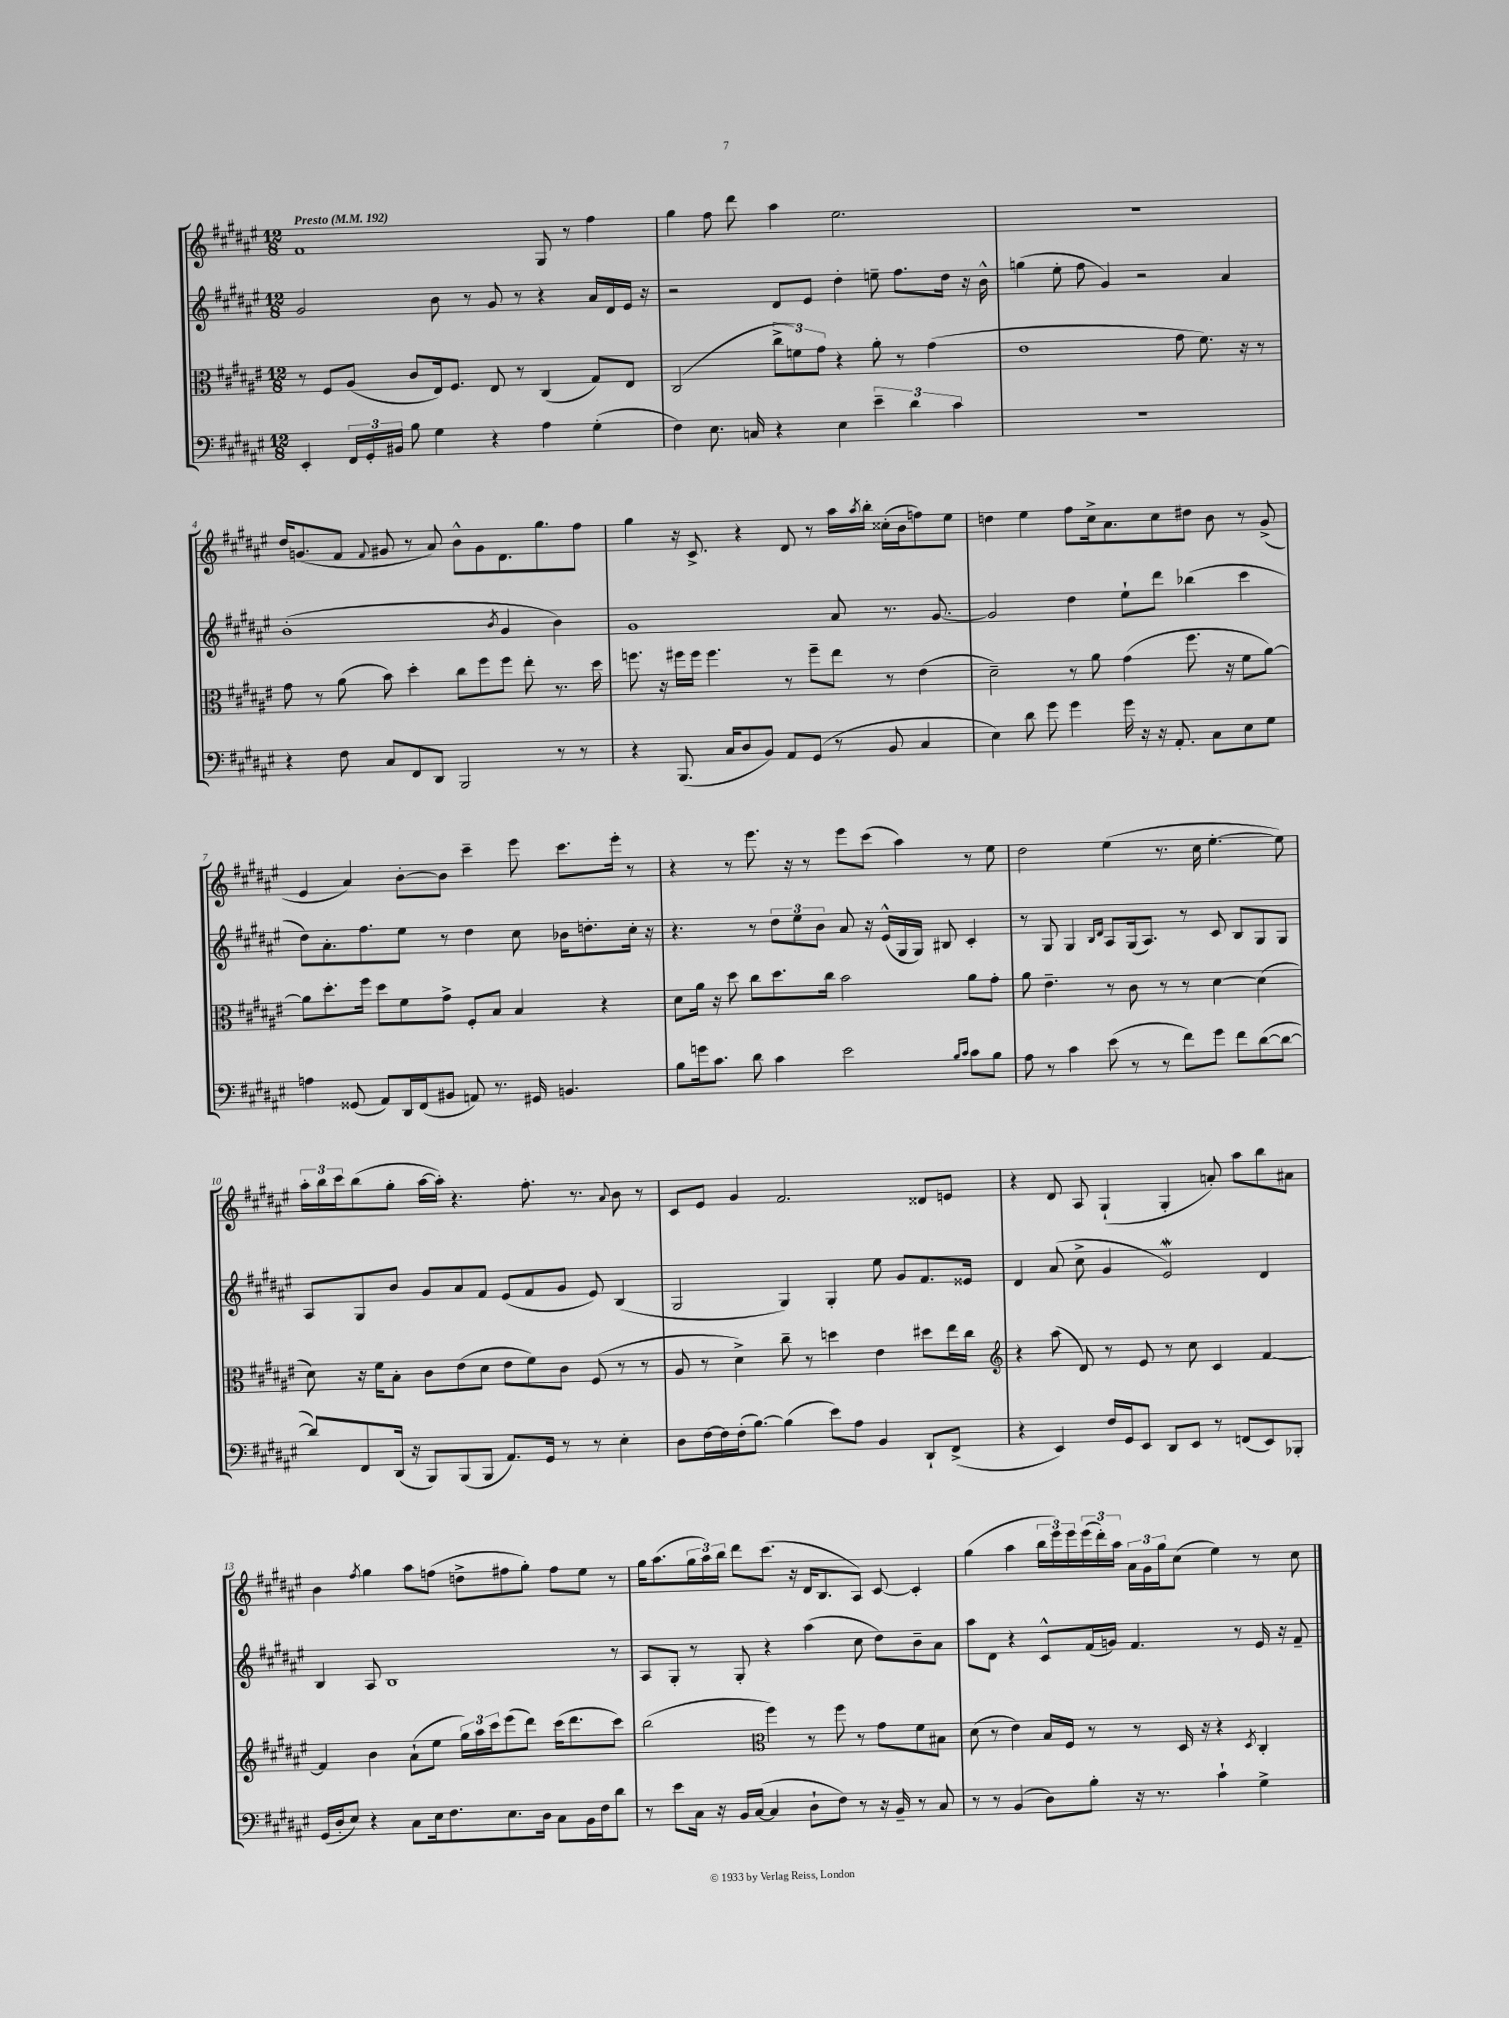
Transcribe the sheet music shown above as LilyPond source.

<<
\new StaffGroup <<
\new Staff = "s0" {
    \clef treble \key fis \major \numericTimeSignature \time 12/8 \tempo "Presto" 4 = 192
    fis'1 gis8 r8 fis''4 |
    gis''4 fis''8 dis'''8 ais''4 eis''2. |
    R1. |
    dis''16 g'8.( fis'8 \appoggiatura { fis'8 } gis'8 r8 ais'8) b'8-^ gis'8 dis'8. gis''8. fis''8 |
    gis''4 r16 cis'8.-> r4 dis'8 r8 ais''16 \acciaccatura { ais''8 } b''16-. cisis''16-.( b'16 f''8) eis''8 |
    d''4 eis''4 fis''8 cis''16-> ais'8. cis''8 dis''8 b'8 r8 gis'8->( |
    eis'4 ais'4) b'8~-. b'8 cis'''4-- eis'''8 cis'''8. eis'''16-. r8 |
    r4 r8 eis'''8. r16 r8 eis'''8 cis'''8( ais''4) r8 eis''8 |
    dis''2 eis''4( r8. cis''16 eis''4.~-. eis''8) |
    \tuplet 3/2 { ais''16-. b''16 cis'''16 } b''8( gis''8-. ais''16~ ais''16-.) r4. fis''8.-. r8. \appoggiatura { ais'8 } b'8 r8 |
    cis'8 eis'8 gis'4 fis'2. disis'8 e'8 |
    r4 dis'8 ais8 gis4-!( gis4-. a'8-.) ais''8 b''8 ais'8 |
    b'4 \acciaccatura { fis''8 } gis''4 ais''8 f''8( d''8-> fis''8 gis''8-.) fis''8 eis''8 r8 |
    gis''16 ais''8.( \tuplet 3/2 { gis''16 ais''16) b''16 } dis'''8 cis'''8.( r16 dis'16 b8. ais8) cis'8~ cis'4-. |
    gis''4( ais''4 \tuplet 3/2 { b''16 eis'''16) eis'''16 } \tuplet 3/2 { eis'''16( dis'''16-.) ais''16 } \tuplet 3/2 { ais'16 gis'16 gis''16 } cis''8( eis''4) r8 cis''8 \bar "|." |
}
\new Staff = "s1" {
    \clef treble \key fis \major \numericTimeSignature \time 12/8
    gis'2 b'8 r8 gis'8 r8 r4 ais'16 dis'16 eis'16 r16 |
    r2 dis'8 eis'8 dis''4-. e''8-- fis''8. dis''16 r16 b'16-^ |
    g''4( eis''8-. fis''8 gis'4) r2 ais'4 |
    b'1-.( \acciaccatura { b'8 } gis'4 b'4) |
    gis'1 ais'8 r8. gis'8.~ |
    gis'2 dis''4 eis''8-! dis'''8 bes''4( cis'''4 |
    dis''8) ais'8.-. fis''8. eis''8 r8 dis''4 cis''8 bes'16 d''8.-. cis''16-. r16 |
    r4. r8 \tuplet 3/2 { dis''8 eis''8 b'8 } ais'8 r16 eis'16-^( gis16 gis16) bis8 cis'4-. |
    r8 gis8 gis4 \grace { b16 dis'16 } ais8 gis16( ais8.) r8 cis'8 b8 gis8 gis8 |
    ais8 gis8 b'8 gis'8 ais'8 fis'8 eis'8( fis'8 gis'8 eis'8) b4( |
    gis2 gis4) gis4-. eis''8 gis'8 fis'8. eisis'16 |
    dis'4 ais'8( cis''8-> gis'4 eis'2\mordent) dis'4 |
    b4 ais8 b1 r8 |
    ais8 gis8-. r8 gis8-. r4 ais''4( cis''8 dis''8) b'8-- ais'8 |
    ais''8 dis'8 r4 cis'8-^ fis'16( g'16) fis'4. r8 eis'16 r16 fis'8-- \bar "|." |
}
\new Staff = "s2" {
    \clef alto \key fis \major \numericTimeSignature \time 12/8
    r8 fis8 ais8( cis'8 eis16) fis8. eis8 r8 cis4( gis8) eis8 |
    cis2( \tuplet 3/2 { cis''8-> f'8) gis'8 } r4 ais'8-. r8 gis'4( |
    eis'1 gis'8 fis'8.) r16 r8 |
    gis'8 r8 ais'8( b'8) dis''4-. cis''8 fis''8 fis''8 eis''8-. r8. dis''16 |
    f''8. r16 fis''16 fis''16 fis''4. r8 fis''8-- eis''8 r8 eis'4( |
    dis'2--) r8 ais'8 gis'4( fis''8. r16 fis'8 ais'8~) |
    ais'8 dis''8.-. fis''16 dis''8 fis'8 gis'8-> fis8-. b8 b4 r4 |
    dis'8 ais'16 r16 dis''8 cis''8 dis''8. cis''16 b'2 ais'8 gis'8-. |
    ais'8 eis'4.-- r8 cis'8 r8 r8 dis'4~ dis'4( |
    dis'8) r16 fis'16 b8-. cis'8 eis'8( dis'8 eis'8 fis'8) cis'8 fis8( r8 r8 |
    ais8 r8 dis'4->) cis''8-- r8 d''4 eis'4 dis''8 eis''16 cis''16 |
    \clef treble r4 ais''8( dis'8) r8 eis'8 r8 cis''8 cis'4 fis'4~ |
    fis'4 b'4 ais'8-!( eis''8 \tuplet 3/2 { gis''16) ais''16 cis'''16 } eis'''8( dis'''8) cis'''16( dis'''8. cis'''8) |
    b''2( \clef alto fis''4) r8 fis''8 r8 gis'8 fis'8 bis8 |
    dis'8( r8 eis'4) b16 fis16 r8 r8 dis16 r16 r4 \acciaccatura { dis8 } cis4-. \bar "|." |
}
\new Staff = "s3" {
    \clef bass \key fis \major \numericTimeSignature \time 12/8
    eis,4-. \tuplet 3/2 { fis,16 gis,16-. bis,16 } b8 gis4 r4 ais4 gis4-.( |
    fis4) eis8. c16 r4 eis4 \tuplet 3/2 { eis'4-- dis'4 cis'4 } |
    R1. |
    r4 fis8 cis8 fis,8 dis,8 b,,2 r8 r8 |
    r4 b,,8.( cis16 dis8 b,8) ais,8 gis,8( r8 b,8 cis4 |
    eis4) dis'8 gis'8 gis'4 gis'16 r16 r16 ais,8.-. cis8 eis8 gis8 |
    a4 gisis,8( ais,8) dis,16 fis,16( bis,8 a,8) r8. gis,16 b,4. |
    b8 g'16 cis'8. dis'8 cis'4 eis'2 \grace { b16 cis'16 } cis'8 b8 |
    ais8 r8 cis'4 eis'8( r8 r8 fis'8) gis'8 fis'8 dis'8~( dis'8~ |
    dis'8) fis,8 dis,16( r16 b,,8) b,,8( b,,8 ais,8.) gis,16 r8 r8 eis4-. |
    dis8 fis16~ fis16 fis16-.( b8.~) b4( eis'8) ais8 b,4 dis,8-! fis,8->( |
    r4 eis,4) fis16 gis,16 eis,8 dis,8 eis,8 r8 f,8( eis,8) bes,,8-. |
    gis,16( dis16-. eis8) r4 cis8 eis16 fis8. eis8. dis16 cis8 b,16 fis16 dis'8 |
    r8 eis'8 cis16 r16 b,16 cis16~( cis4 dis8-! fis8) r8 r16 b,16-- r8 cis8 |
    r8 r8 b,4( dis8) b8-. r16 r8. cis'4-! gis4-> \bar "|." |
}
>>
>>
